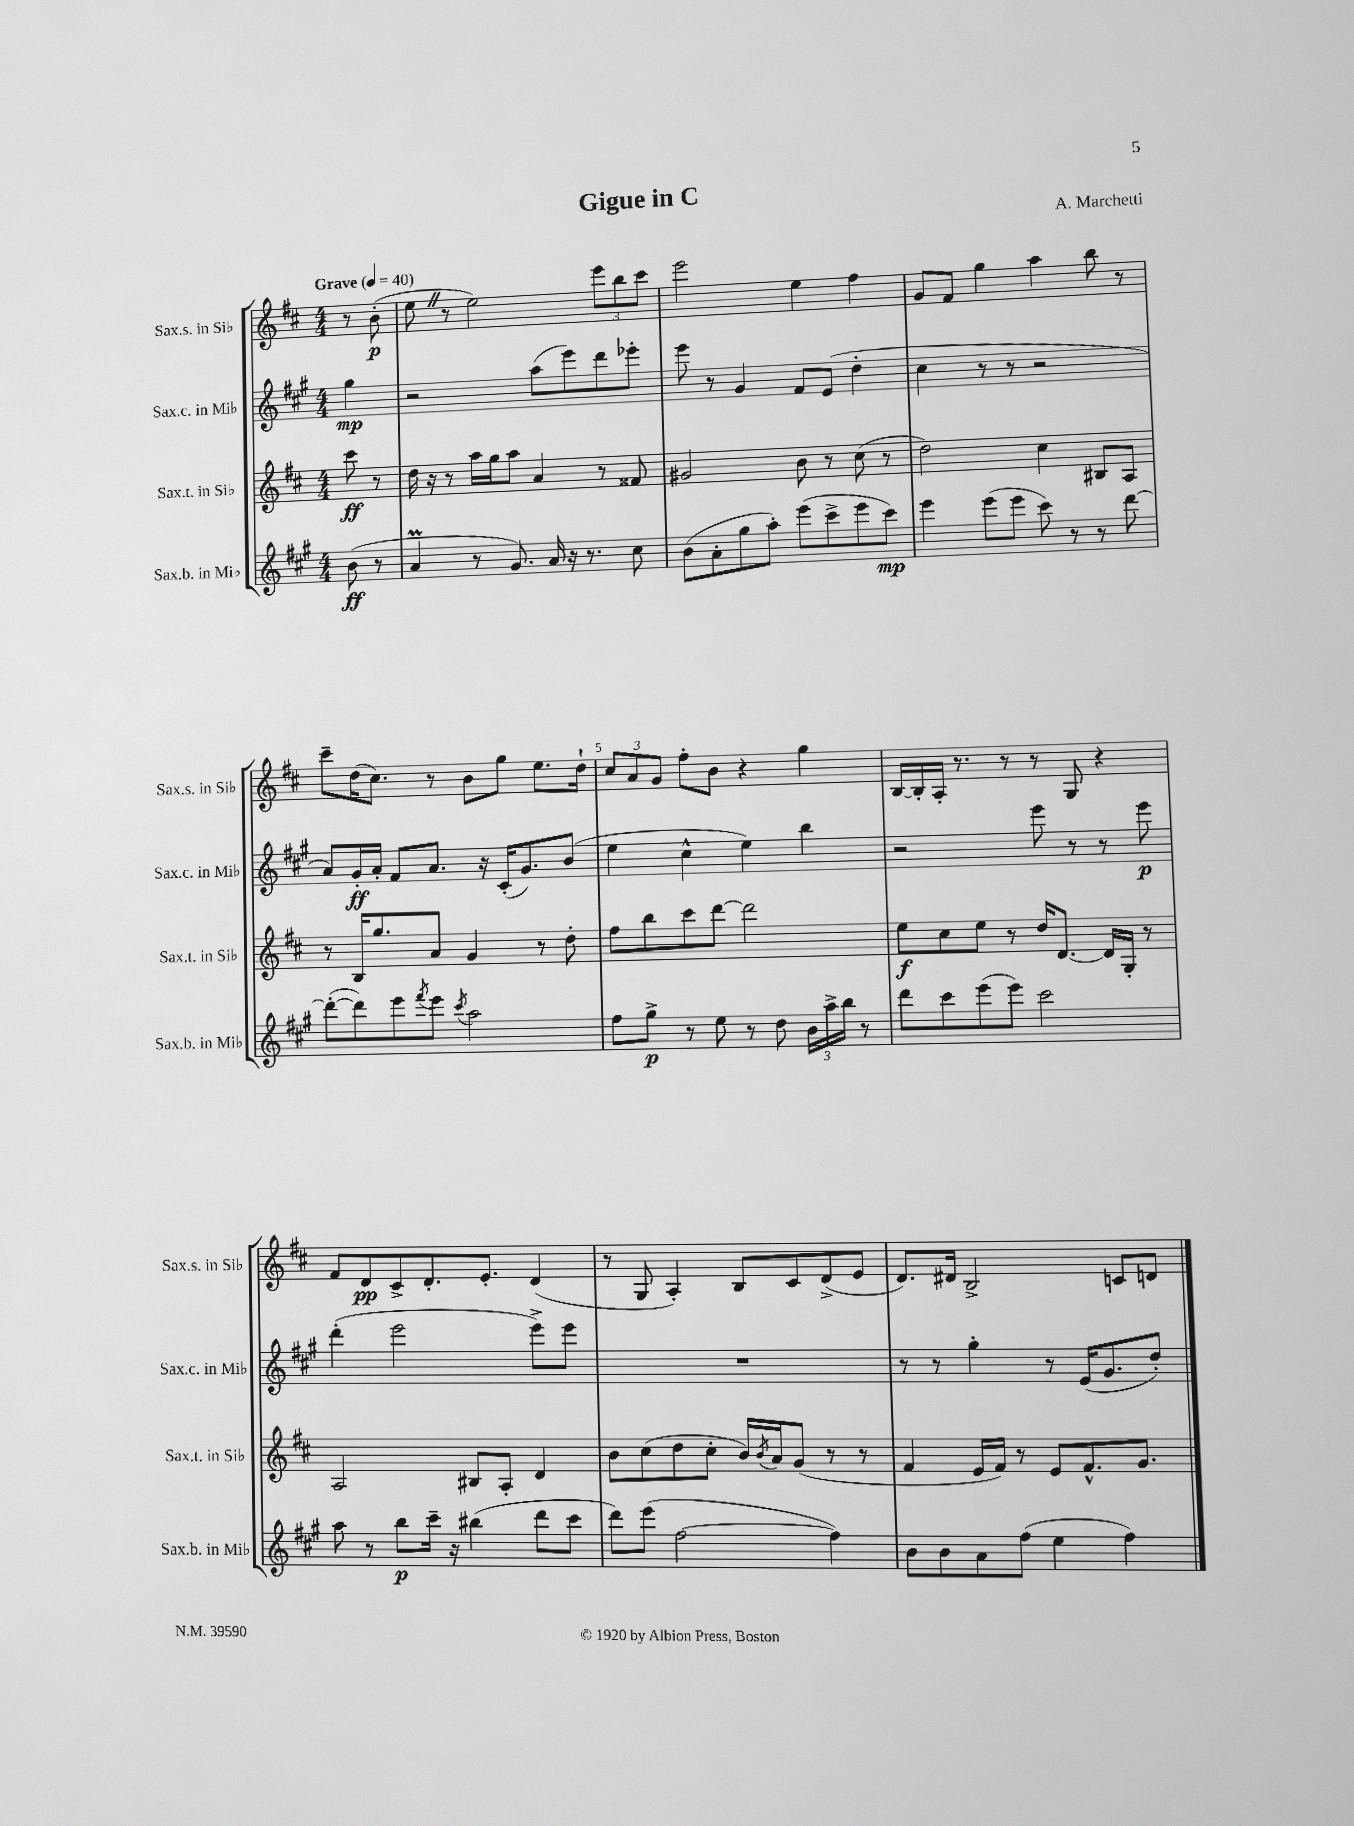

**kern	**kern	**kern	**kern
*staff4	*staff3	*staff2	*staff1
*clefG2	*clefG2	*clefG2	*clefG2
*k[f#c#g#]	*k[f#c#]	*k[f#c#g#]	*k[f#c#]
*M4/4	*M4/4	*M4/4	*M4/4
*MM40	*MM40	*MM40	*MM40
(8b\	8ccc#\	4gg#\	8r
8r	8r	.	(8b'\
=	=	=	=
4a/	16dd\	2r	8ee\
.	16r	.	.
.	8r	.	8r
8r	16aa\LL	.	2ee\)
.	16gg\J	.	.
8.g#/)	8aa\J	.	.
.	4a/	(8aa\L	.
16a/	.	.	.
16r	.	8eee\)	.
8.r	.	.	.
.	8r	8ddd\	12eee\L
.	.	.	12bb\
8cc#\	8f##/	8eee-'\J	.
.	.	.	12ccc#\J
=	=	=	=
(8b\L	2g#/	8eee\	2eee\
8a'\	.	8r	.
8gg#\	.	4g#/	.
8aa'\J)	.	.	.
(8eee\L	8b\	8f#/L	4ee\
8ccc#^\	8r	(8e/J	.
8eee\	(8cc#\	4dd'\	4ff#\
8ccc#\J)	8r	.	.
=	=	=	=
4eee\	2dd\)	4cc#\	8g/L
.	.	.	8f#/J
(8eee\L	.	8r	4gg\
8eee\J	.	8r	.
8ccc#\)	4cc#\	2r	4aa\
8r	.	.	.
8r	8B#/L	.	8bb\
[8ddd\	8A/J	.	8r
=	=	=	=
(8ddd'\_L	8r	8a/L)	8ccc#~\L
8ddd\])	16B/LK	16g#'/L	(16dd\K
.	8.gg/	16a'/JJ	8.cc#\J)
8eee\	.	8f#/L	.
8qfff#/	.	.	.
8eee\J	8a/J	8.a/J	8r
8qccc#/	.	.	.
2aa\	4g/	.	8b\L
.	.	16r	.
.	.	(16c#'/LK	8gg\J
.	.	8.g#/)	.
.	8r	.	8.ee\L
.	8dd'\	(8b/J	.
.	.	.	16dd`\Jk
=	=	=	=
8ff#\L	8ff#\L	4ee\	12cc#/L
.	.	.	12a/
8gg#^\J	8bb\	.	.
.	.	.	12g/J
8r	8ccc#\	4cc#^^\	8ff#'\L
8ee\	[8ddd\J	.	8b\J
8r	2ddd\]	4ee\)	4r
8dd\	.	.	.
24b\LL	.	4bb\	4gg\
24aa^\	.	.	.
24bb\JJ	.	.	.
8r	.	.	.
=	=	=	=
8ddd\L	8ee\L	2r	[16B/LL
.	.	.	16B'/]
8ccc#\	8cc#\	.	16A'/JJ
.	.	.	8.r
(8eee\	8ee\J	.	.
8eee\J)	8r	.	8r
2ccc#\	16dd/LK	8eee\	8r
.	[8.d/J	.	.
.	.	8r	8G/
.	16d/]LL	8r	4r
.	16G'/JJ	.	.
.	8r	8eee\	.
=	=	=	=
8aa\	2A/	(4ddd'\	8f#/L
8r	.	.	8d/
8bb\L	.	2eee\	8c#^/
16ccc#~\Jk	.	.	8.d'/
16r	.	.	.
(4bb#\	8B#/L	.	.
.	.	.	8.e'/J
.	8A'/J	.	.
8ddd\L	4d/	8eee^\L)	(4d/
8ccc#\J	.	8eee\J	.
=	=	=	=
8ddd\L)	8b\L	1r	8r
(8eee\J	(8cc#\	.	8G/
[2ff#\	8dd\	.	4A'/)
.	8cc#'\J	.	.
.	16b/LL)	.	8B/L
.	8qb/	.	.
.	16a/J	.	.
.	(8g/J	.	8c#/
4ff#\])	8r	.	(8d^/
.	8r	.	8e/J
=	=	=	=
8b\L	4f#/	8r	8.d/L)
8b\	.	8r	.
.	.	.	16d#/Jk
8a\	16e/LL	4gg#'\	2B^/
.	16f#/JJ)	.	.
(8ff#\J	8r	.	.
4ee\	8e/L	8r	.
.	8.f#^^/	(16e/LK	.
.	.	8.g#/	.
4ff#\)	.	.	8c/L
.	8.g/J	.	.
.	.	8dd'/J)	8d/J
==	==	==	==
*-	*-	*-	*-
